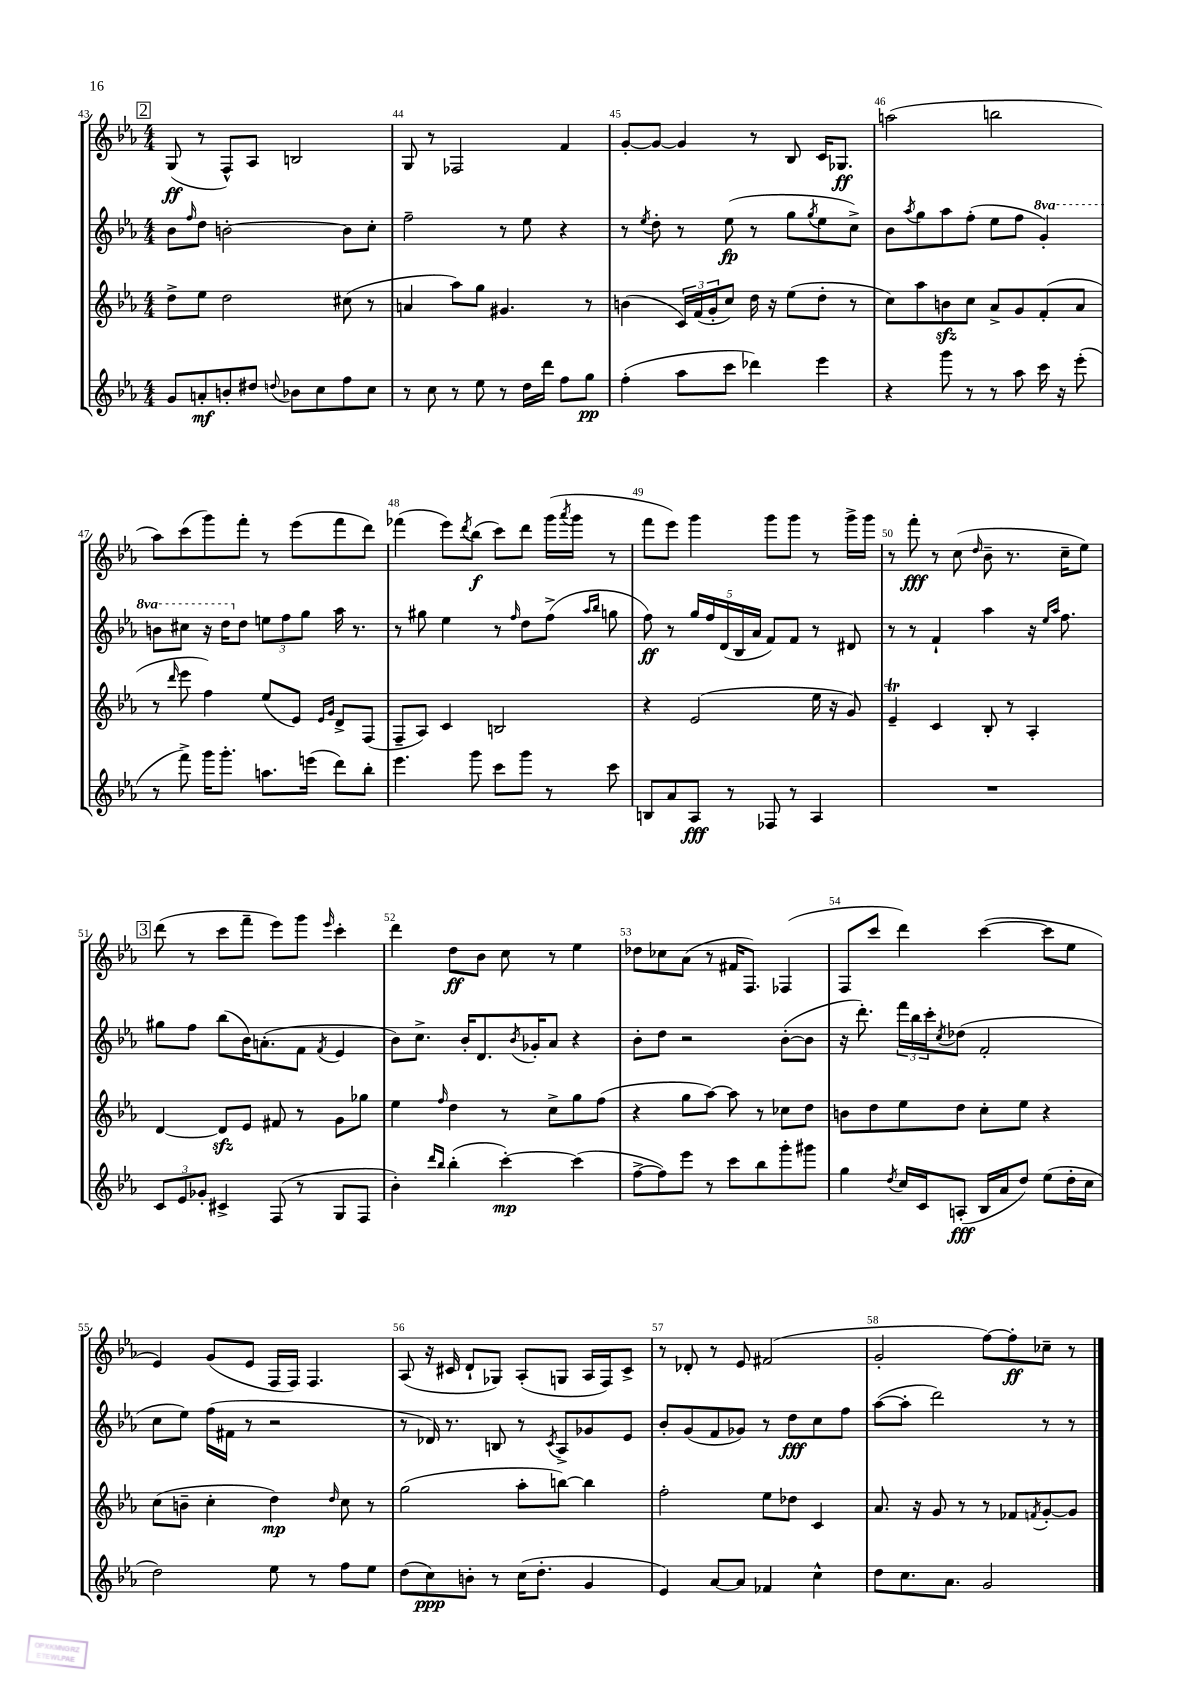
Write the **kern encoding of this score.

**kern	**kern	**kern	**kern
*staff4	*staff3	*staff2	*staff1
*clefG2	*clefG2	*clefG2	*clefG2
*k[b-e-a-]	*k[b-e-a-]	*k[b-e-a-]	*k[b-e-a-]
*M4/4	*M4/4	*M4/4	*M4/4
8g	8dd^	8b-	(8G
.	.	16qqff	.
8a'	8ee-	8dd	8r
8b'	2dd	[2b'	8F^^)
8dd#	.	.	8A-
8qqdd	.	.	.
8b-	.	.	2B
8cc	.	.	.
8ff	(8cc#	8b]	.
8cc	8r	8cc'	.
=	=	=	=
8r	4a	2ff~	8G
8cc	.	.	8r
8r	8aa-)	.	2F-
8ee-	8gg	.	.
8r	4.g#	8r	.
16dd	.	8ee-	.
16ddd	.	.	.
8ff	.	4r	4f
8gg	8r	.	.
=	=	=	=
(4ff'	(4b	8r	[8g'
.	.	8qee-	.
.	.	8dd'	8g_
8aa-	24c)	8r	4g]
.	(24f	.	.
.	24g'	.	.
8ccc	8cc)	(8ee-	.
4ddd-)	16dd	8r	8r
.	16r	.	.
.	(8ee-	8gg	8B-
.	.	8qgg	.
4eee-	8dd'	8ee-	16c
.	.	.	8.G-
.	8r	8cc^)	.
=	=	=	=
4r	8cc)	8b-	(2aa
.	.	8qaa-	.
.	8aa-	8gg	.
8ggg	8b	8aa-	.
8r	8cc	(8ff'	.
8r	8a-^	8ee-	2bb
8aa-	8g	8ff	.
16ccc	(8f'	4gg')	.
16r	.	.	.
(8eee-'	8a-	.	.
=	=	=	=
8r	8r	8bb	8aa-)
.	16qqddd	.	.
8fff^)	8eee-	8ccc#	(8ccc
16ggg	4ff)	16r	8ggg)
8.ggg'	.	16ddd	.
.	.	8dd	8fff'
8.aa	(8ee-	12ee	8r
.	.	12ff	.
.	8e-)	.	(8eee-
.	.	12gg	.
(16eee	.	.	.
.	16qqe-	.	.
.	16qqg	.	.
8ddd)	8d^	16aa-	8fff
.	.	8.r	.
8bb-'	(8F	.	8ddd)
=	=	=	=
4.eee-	8F~	8r	(4fff-
.	8A-)	8gg#	.
.	4c	4ee-	8eee-)
.	.	.	8qddd
8ggg	.	.	(8bb-
8ccc	2B	8r	8ccc)
.	.	16qqff	.
8ggg	.	8dd	8ddd
8r	.	(8ff^	(16ggg
.	.	.	8qaaa-
.	.	.	16ggg
.	.	16qqaa-	.
.	.	16qqbb-	.
8ccc	.	8gg	8r
=	=	=	=
8B	4r	8ff)	8fff
8a-	.	8r	8eee-)
8A-	(2e-	20gg	4ggg
.	.	20ff	.
.	.	(20d	.
8r	.	.	.
.	.	20B-	.
.	.	20a-	.
8F-	.	8f)	8ggg
8r	.	8f	8ggg
4A-	16ee-	8r	8r
.	16r	.	.
.	8g)	8d#	16ggg^
.	.	.	16ggg
=	=	=	=
1r	4e-~	8r	8r
.	.	8r	8fff'
.	4c	4f`	8r
.	.	.	(8cc
.	.	.	16qqdd
.	8B-'	4aa-	8b-~
.	8r	.	8.r
.	4A-'	16r	.
.	.	16qqee-	.
.	.	16qqaa-	.
.	.	8.ff	16cc~
.	.	.	8ee-)
=	=	=	=
12c	[4d	8gg#	(8ddd
12e-	.	.	.
.	.	8ff	8r
12g-'	.	.	.
4c#^	8d]	(8bb-	8ccc
.	8e-	16b-)	8fff~
.	.	(8.a'	.
(8F	8f#	.	8eee-)
8r	8r	8f	8ggg
.	.	8qf	16qqeee-
8G	8g	4e-	4ccc'
8F	8gg-	.	.
=	=	=	=
4b-')	4ee-	8b-)	4ddd
.	.	8.cc^	.
16qqddd	.	.	.
16qqbb-	16qqff	.	.
(4bb-'	4dd	.	8dd
.	.	16b-'	.
.	.	8.d	8b-
[4ccc')	8r	.	8cc
.	.	8qb-	.
.	.	16g-'	.
.	8cc^	8a-	8r
(4ccc]	8gg	4r	4ee-
.	(8ff	.	.
=	=	=	=
[8ff^	4r	8b-'	8dd-
8ff])	.	8dd	8cc-
8eee-	8gg	2r	(8a-
8r	[8aa-)	.	8r
8ccc	8aa-]	.	16f#
.	.	.	8.F)
8bb-	8r	.	.
8ggg'	8cc-	([8b-'	(4F-
8ggg#	8dd	8b-]	.
=	=	=	=
4gg	8b	16r	8F
.	.	8.ddd')	.
.	8dd	.	8ccc
8qdd	.	.	.
16cc	8ee-	24fff	4ddd)
.	.	24bb-	.
16c	.	.	.
.	.	24ccc'	.
.	.	8qcc	.
(8A'	8dd	(8dd-	.
16B-	8cc'	2f'	([4ccc
16a-	.	.	.
8dd)	8ee-	.	.
(8ee-	4r	.	8ccc]
16dd'	.	.	8ee-
16cc	.	.	.
=	=	=	=
2dd)	(8cc	8cc	4e-)
.	8b~	8ee-)	.
.	4cc'	(16ff	(8g
.	.	16f#	.
.	.	8r	8e-
8ee-	4dd)	2r	16F
.	.	.	16F)
8r	.	.	4.F
.	16qqdd	.	.
8ff	8cc	.	.
8ee-	8r	.	.
=	=	=	=
(8dd	(2gg	8r	(8A-
8cc)	.	16d-)	16r
.	.	8.r	16c#
8b'	.	.	8d`
8r	.	8B	8G-)
(16cc	8aa-'	8r	(8A-'
8.dd'	.	.	.
.	.	8qc	.
.	[8bb)	8A-^	8G
4g	4bb]	8g-	16A-
.	.	.	16F)
.	.	8e-	8c#^
=	=	=	=
4e-)	2ff'	8b-'	8r
.	.	(8g	8d-'
[8a-	.	8f	8r
8a-]	.	8g-)	8e-
4f-	8ee-	8r	(2f#
.	8dd-	8dd	.
4cc^^	4c	8cc	.
.	.	8ff	.
=	=	=	=
8dd	8.a-	([8aa-	2g'
8.cc	.	8aa-']	.
.	16r	.	.
.	8g	2ddd)	.
8.a-	.	.	.
.	8r	.	.
2g	8r	.	[8ff)
.	8f-	.	8ff']
.	8qf	.	.
.	[8g'	8r	8cc-~
.	8g]	8r	8r
==	==	==	==
*-	*-	*-	*-
